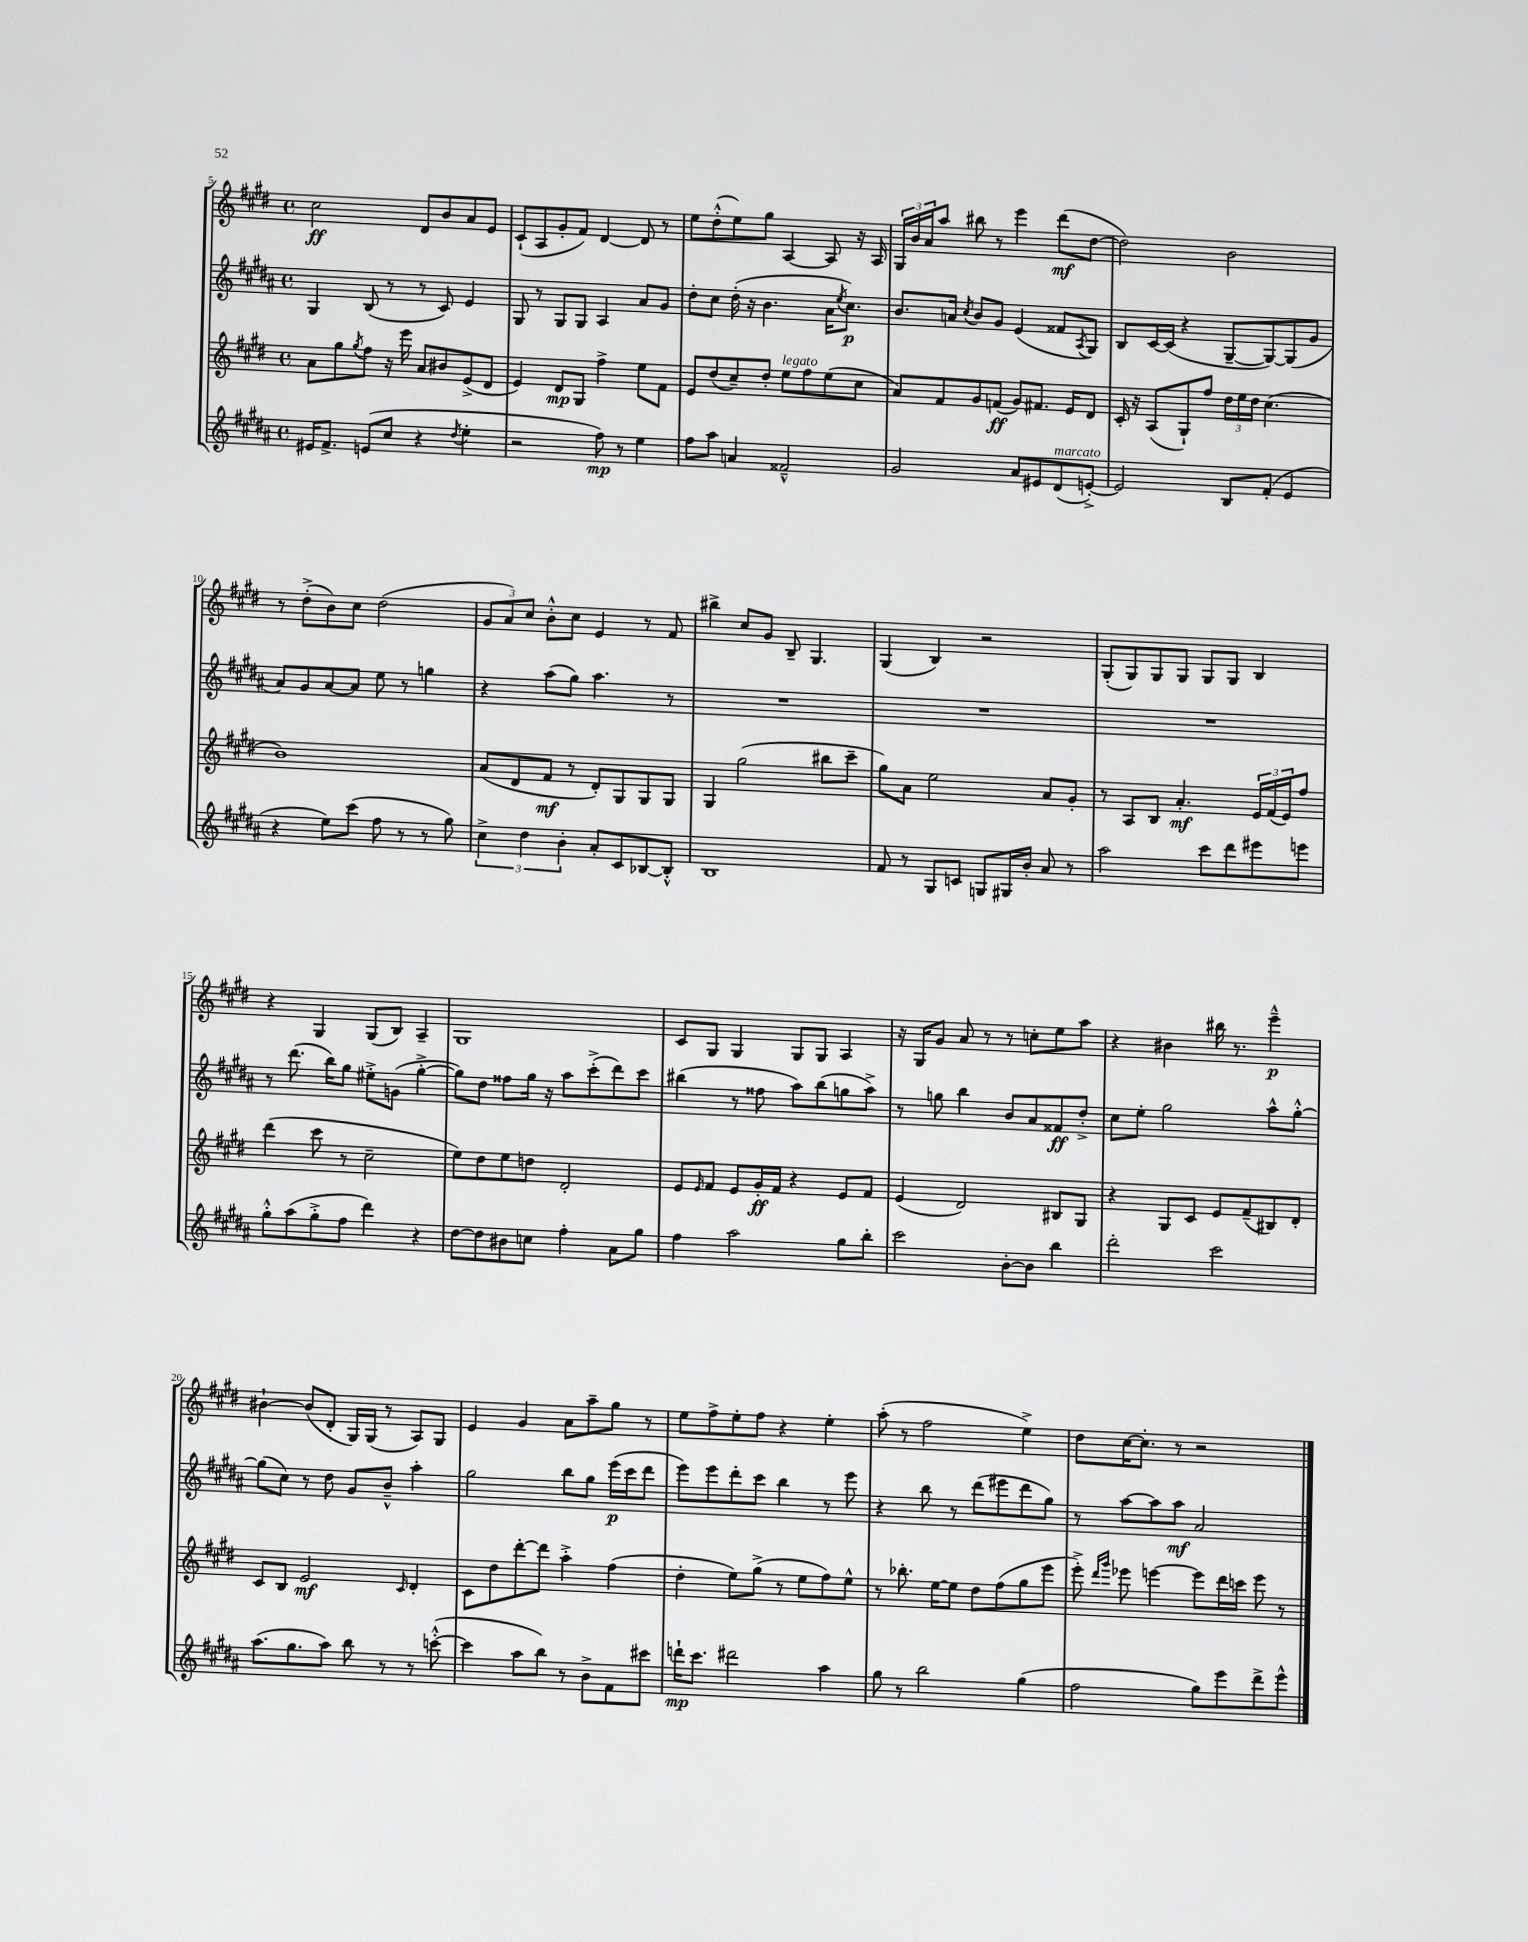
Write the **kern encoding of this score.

**kern	**dynam	**kern	**dynam	**kern	**dynam	**kern	**dynam
*part4	*part4	*part3	*part3	*part2	*part2	*part1	*part1
*staff4	*staff4	*staff3	*staff3	*staff2	*staff2	*staff1	*staff1
*clefG2	*	*clefG2	*	*clefG2	*	*clefG2	*
*k[f#c#g#d#a#]	*	*k[f#c#g#d#]	*	*k[f#c#g#d#a#]	*	*k[f#c#g#d#]	*
*M4/4	*	*M4/4	*	*M4/4	*	*M4/4	*
*met(c)	*	*met(c)	*	*met(c)	*	*met(c)	*
=5	=5	=5	=5	=5	=5	=5	=5
16e#X/KL	.	8a\L	.	4G#/	.	2cc#\	ff
8.f#^/J	.	.	.	.	.	.	.
.	.	8gg#\	.	.	.	.	.
.	.	8qgg#/	.	.	.	.	.
(8en/L	.	8ff#\J	.	(8B/	.	.	.
8cc#/J	.	16r	.	8r	.	.	.
.	.	16eee\	.	.	.	.	.
4r	.	8a/L	.	8r	.	8d#/L	.
.	.	8b#X/	.	8c#/)	.	8b/	.
8qdd#/	.	.	.	.	.	.	.
4ee'\	.	(8e^/	.	4e/	.	8a/	.
.	.	8d#/J	.	.	.	8e/J	.
=6	=6	=6	=6	=6	=6	=6	=6
2r	.	4e/)	.	8G#/	.	(8c#`/L	.
.	.	.	.	8r	.	8A/	.
.	.	8d#/L	mp	8G#/L	.	8g#'/	.
.	.	8G#/J	.	8G#/J	.	8f#/J)	.
8ff#\)	mp	4ff#^\	.	4A#/	.	[4d#/	.
8r	.	.	.	.	.	.	.
4ee\	.	8ee\L	.	8a#/L	.	8d#/]	.
.	.	8f#\J	.	8g#/J	.	8r	.
=7	=7	=7	=7	=7	=7	=7	=7
8ff#\L	.	8e/L	.	8dd#'\L	.	8ee\L	.
8aa#\J	.	(8dd#/	.	8cc#\J	.	(8dd#'^^\	.
4an/	.	8cc#~/)	.	(16dd#'\	.	8ee\)	.
.	.	.	.	16r	.	.	.
.	.	8dd#'/J	.	4.b\	.	8gg#\J	.
!	!	!LO:TX:a:i:t=legato	!	!	!	!	!
2f##X~^^/	.	8ee\L	.	.	.	[4A/	.
.	.	8ff#\	.	.	.	.	.
.	.	(8ee\	.	16a#\KL	.	8A/]	.
.	.	.	.	8qee/	.	.	.
.	.	.	.	8.cc#\J)	p	.	.
.	.	8cc#\J	.	.	.	16r	.
.	.	.	.	.	.	16A/	.
=8	=8	=8	=8	=8	=8	=8	=8
2g#/	.	8a/L)	.	8.b/L	.	24G#/LL	.
.	.	.	.	.	.	24b/	.
.	.	.	.	.	.	24a/J	.
.	.	8f#/	.	.	.	8aa/J	.
.	.	.	.	16an/Jk	.	.	.
.	.	.	.	8qcc#/	.	.	.
.	.	8g#/	.	8b/L	.	8bb#X\	.
.	.	(8fn/J	ff	8g#/J	.	8r	.
8a#/L	.	8g#/L)	.	(4e/	.	4eee\	.
8e#X/	.	8.f#X/J	.	.	.	.	.
!LO:TX:a:i:t=marcato	!	!	!	!	!	!	!
(8d#/	.	.	.	8f##X/L	.	(8ddd#\L	mf
.	.	16e/KL	.	.	.	.	.
.	.	.	.	8qA#/	.	.	.
[8en'^/J)	.	8d#/J	.	8G#/J)	.	[8dd#\J	.
=9	=9	=9	=9	=9	=9	=9	=9
2e/]	.	16c#'/	.	8B/L	.	2dd#\])	.
.	.	16r	.	.	.	.	.
.	.	(8A/L	.	[16c#/L	.	.	.
.	.	.	.	(16c#/JJ]	.	.	.
.	.	8G#`/)	.	4r	.	.	.
.	.	8ff#/J	.	.	.	.	.
8B/L	.	24dd#\LL	.	[8G#~/L	.	2b\	.
.	.	24ee\	.	.	.	.	.
.	.	24dd#\JJ	.	.	.	.	.
(8f#'/J	.	(4.cc#\	.	8G#/_)	.	.	.
4e/	.	.	.	(8G#/]	.	.	.
.	.	.	.	8g#/J	.	.	.
!!LO:LB:g=z
=10	=10	=10	=10	=10	=10	=10	=10
4r	.	1b)	.	8a#/L)	.	8r	.
.	.	.	.	8g#/	.	(8dd#'^\L	.
8ee\L)	.	.	.	[8a#/	.	8b\)	.
(8ccc#\J	.	.	.	8a#/J]	.	8cc#\J	.
8ff#\	.	.	.	8ee\	.	(2dd#\	.
8r	.	.	.	8r	.	.	.
8r	.	.	.	4ggn\	.	.	.
8gg#\)	.	.	.	.	.	.	.
=11	=11	=11	=11	=11	=11	=11	=11
6cc#^\	.	(8a/L	.	4r	.	12g#/L	.
.	.	.	.	.	.	12a/)	.
.	.	8d#/	.	.	.	.	.
6dd#\	.	.	.	.	.	12cc#/J	.
.	.	8f#/J	mf	(8aa#\L	.	8b'^^\L	.
6b'\	.	.	.	.	.	.	.
.	.	8r	.	8gg#\J)	.	8cc#\J	.
8a#'/L	.	8d#'/L)	.	4.aa#\	.	4e/	.
8c#/	.	8G#/	.	.	.	.	.
[8B-X/	.	8G#/	.	.	.	8r	.
8B-'^^/J]	.	8G#/J	.	8r	.	8f#/	.
=12	=12	=12	=12	=12	=12	=12	=12
1B	.	4G#/	.	1r	.	4bb#X^\	.
.	.	(2gg#\	.	.	.	8cc#/L	.
.	.	.	.	.	.	8g#/J	.
.	.	.	.	.	.	8B~/	.
.	.	.	.	.	.	4.G#/	.
.	.	8bb#X\L	.	.	.	.	.
.	.	8ccc#~\J	.	.	.	.	.
=13	=13	=13	=13	=13	=13	=13	=13
8f#/	.	8gg#\L)	.	1r	.	(4G#/	.
8r	.	8a\J	.	.	.	.	.
8G#/L	.	2ee\	.	.	.	4B/)	.
8cn/J	.	.	.	.	.	.	.
8Gn/L	.	.	.	.	.	2r	.
16G#X/L	.	.	.	.	.	.	.
16b'/JJ	.	.	.	.	.	.	.
8a#/	.	8a/L	.	.	.	.	.
8r	.	8g#'/J	.	.	.	.	.
=14	=14	=14	=14	=14	=14	=14	=14
2aa#\	.	8r	.	1r	.	(8G#'/L	.
.	.	8A/L	.	.	.	8G#/)	.
.	.	8B/J	.	.	.	8G#/	.
.	.	4.a'/	mf	.	.	8G#/J	.
8ccc#\L	.	.	.	.	.	8G#/L	.
8ddd#\	.	.	.	.	.	8G#/J	.
8eee#X\	.	24e/LL	.	.	.	4B/	.
.	.	(24f#/	.	.	.	.	.
.	.	24e/J)	.	.	.	.	.
8eeen\J	.	8ff#/J	.	.	.	.	.
!!LO:LB:g=z
=15	=15	=15	=15	=15	=15	=15	=15
8gg#'^^\L	.	(4ddd#\	.	8r	.	4r	.
(8aa#\	.	.	.	(8.ddd#\	.	.	.
8gg#'^\	.	8ccc#\	.	.	.	4G#/	.
.	.	.	.	16bb\KL)	.	.	.
8ff#\J	.	8r	.	8gg#\J	.	.	.
4ddd#\)	.	2cc#~\	.	8ee#X'^\L	.	(8G#/L	.
.	.	.	.	(8gn\J	.	8B/J)	.
4r	.	.	.	[4gg#'^\	.	4A~/	.
=16	=16	=16	=16	=16	=16	=16	=16
[8dd#\L	.	8ee\L)	.	8gg#\L])	.	1G#	.
8dd#\]	.	8dd#\	.	8dd#\J	.	.	.
8b#X\	.	8ee\	.	8ff##X\L	.	.	.
8ccn\J	.	8ddn\J	.	16gg#\Jk	.	.	.
.	.	.	.	16r	.	.	.
4ff#'\	.	2d#'/	.	8aa#\L	.	.	.
.	.	.	.	(8ccc#'^\	.	.	.
8a#\L	.	.	.	8ddd#\)	.	.	.
8gg#\J	.	.	.	8ccc#\J	.	.	.
=17	=17	=17	=17	=17	=17	=17	=17
4ff#\	.	8e/L	.	(4bb#X\	.	8c#/L	.
.	.	16qqe/	.	.	.	.	.
.	.	8f#/J	.	.	.	8G#/J	.
2aa#\	.	8e/L	.	8r	.	4G#/	.
.	.	16g#'/L	ff	8ff##X\	.	.	.
.	.	16f#/JJ	.	.	.	.	.
.	.	4r	.	8aa#\L)	.	8G#/L	.
.	.	.	.	(8bb#\	.	8G#/J	.
8gg#\L	.	8e/L	.	8ggn\	.	4A/	.
8bb'\J	.	8f#/J	.	8aa#^\J)	.	.	.
=18	=18	=18	=18	=18	=18	=18	=18
2ccc#\	.	(4e/	.	8r	.	16r	.
.	.	.	.	.	.	16G#/KL	.
.	.	.	.	8ggn\	.	8g#/J	.
.	.	2d#/)	.	4bb\	.	8a/	.
.	.	.	.	.	.	8r	.
[8b'\L	.	.	.	8b/L	.	8r	.
8b\J]	.	.	.	8a#/	.	8ccn'\L	.
4bb\	.	8B#X/L	.	8f##X/	ff	8ee\	.
.	.	8G#/J	.	8dd#'^/J	.	8aa\J	.
=19	=19	=19	=19	=19	=19	=19	=19
2ddd#'\	.	4r	.	8cc#\L	.	4r	.
.	.	.	.	8ee'\J	.	.	.
.	.	8G#/L	.	2gg#\	.	4b#X\	.
.	.	8c#/J	.	.	.	.	.
2ccc#\	.	8e/L	.	.	.	16bb#X\	.
.	.	.	.	.	.	8.r	.
.	.	(8f#~/	.	.	.	.	.
.	.	8B#X/)	.	8aa#^^\L	.	4eee~^^\	p
.	.	8d#'/J	.	[8gg#'^^\J	.	.	.
!!LO:LB:g=z
=20	=20	=20	=20	=20	=20	=20	=20
(8.aa#\L	.	8c#/L	.	(8gg#\L]	.	[4b#X`\	.
.	.	8B/J	.	8cc#\J)	.	.	.
8.gg#\	.	.	.	.	.	.	.
.	.	2e/	mf	8r	.	(8b#/L]	.
8aa#\J)	.	.	.	8dd#\	.	8d#'/J	.
8bb\	.	.	.	8g#/L	.	16G#/LL)	.
.	.	.	.	.	.	(16G#/JJ	.
8r	.	.	.	8b~^^/J	.	8r	.
.	.	16qqc#/	.	.	.	.	.
8r	.	4d#'/	.	4aa#'\	.	8A/L)	.
([8cccn'^^\	.	.	.	.	.	8G#/J	.
=21	=21	=21	=21	=21	=21	=21	=21
4ccc\]	.	8c#\L	.	2gg#\	.	4e/	.
.	.	8dd#\	.	.	.	.	.
8aa#\L	.	[8ddd#'\	.	.	.	4g#/	.
8bb\J)	.	8ddd#\J]	.	.	.	.	.
8r	.	4aa'^\	.	8bb\L	.	8a\L	.
8b^\L	.	.	.	8gg#\J	.	8aa~\	.
8f#\	.	(4ff#\	.	(16eee\LL	p	8gg#\J	.
.	.	.	.	16ccc#\J	.	.	.
8ccc#X\J	.	.	.	8ddd#\J	.	8r	.
=22	=22	=22	=22	=22	=22	=22	=22
16dddn`\KL	mp	4dd#'\	.	8eee\L)	.	8ee\L	.
8.ccc#\J	.	.	.	.	.	.	.
.	.	.	.	8eee\	.	8ff#^\	.
2ddd#X\	.	8ee\L)	.	8ddd#'\	.	8ee'\	.
.	.	(8gg#^\J	.	8ccc#\J	.	8ff#\J	.
.	.	8r	.	4bb\	.	4r	.
.	.	8ee\L	.	.	.	.	.
4aa#\	.	8ff#\)	.	8r	.	4ee'\	.
.	.	8ee^^\J	.	8eee\	.	.	.
=23	=23	=23	=23	=23	=23	=23	=23
8gg#\	.	8r	.	4r	.	(8aa'\	.
8r	.	8.bb-X'\	.	.	.	8r	.
2bb\	.	.	.	8bb\	.	2ff#\	.
.	.	[16ee\KL	.	.	.	.	.
.	.	8ee\J]	.	8r	.	.	.
.	.	8dd#\L	.	(8ddd#\L	.	.	.
.	.	(8ff#\	.	8eee#X\	.	.	.
(4gg#\	.	8gg#\	.	8ddd#\	.	4ee^\)	.
.	.	8eee\J	.	8gg#\J)	.	.	.
=24	=24	=24	=24	=24	=24	=24	=24
2ff#\	.	8eee'^\)	.	8r	.	8dd#\L	.
.	.	16qqddd#/LL	.	.	.	.	.
.	.	16qqggg#/JJ	.	.	.	.	.
.	.	8eee-X\	.	[8aa#\L	.	[16cc#\K	.
.	.	.	.	.	.	8.cc#'\J]	.
.	.	[4eeen\	.	8aa#\]	.	.	.
.	.	.	.	8aa#\J	mf	8r	.
8gg#\L)	.	8eee\L]	.	2a#/	.	2r	.
8eee\	.	16ddd#\L	.	.	.	.	.
.	.	16cccn\JJ	.	.	.	.	.
8ddd#^\	.	8eee\	.	.	.	.	.
8eee^^\J	.	8r	.	.	.	.	.
==	==	==	==	==	==	==	==
*-	*-	*-	*-	*-	*-	*-	*-
